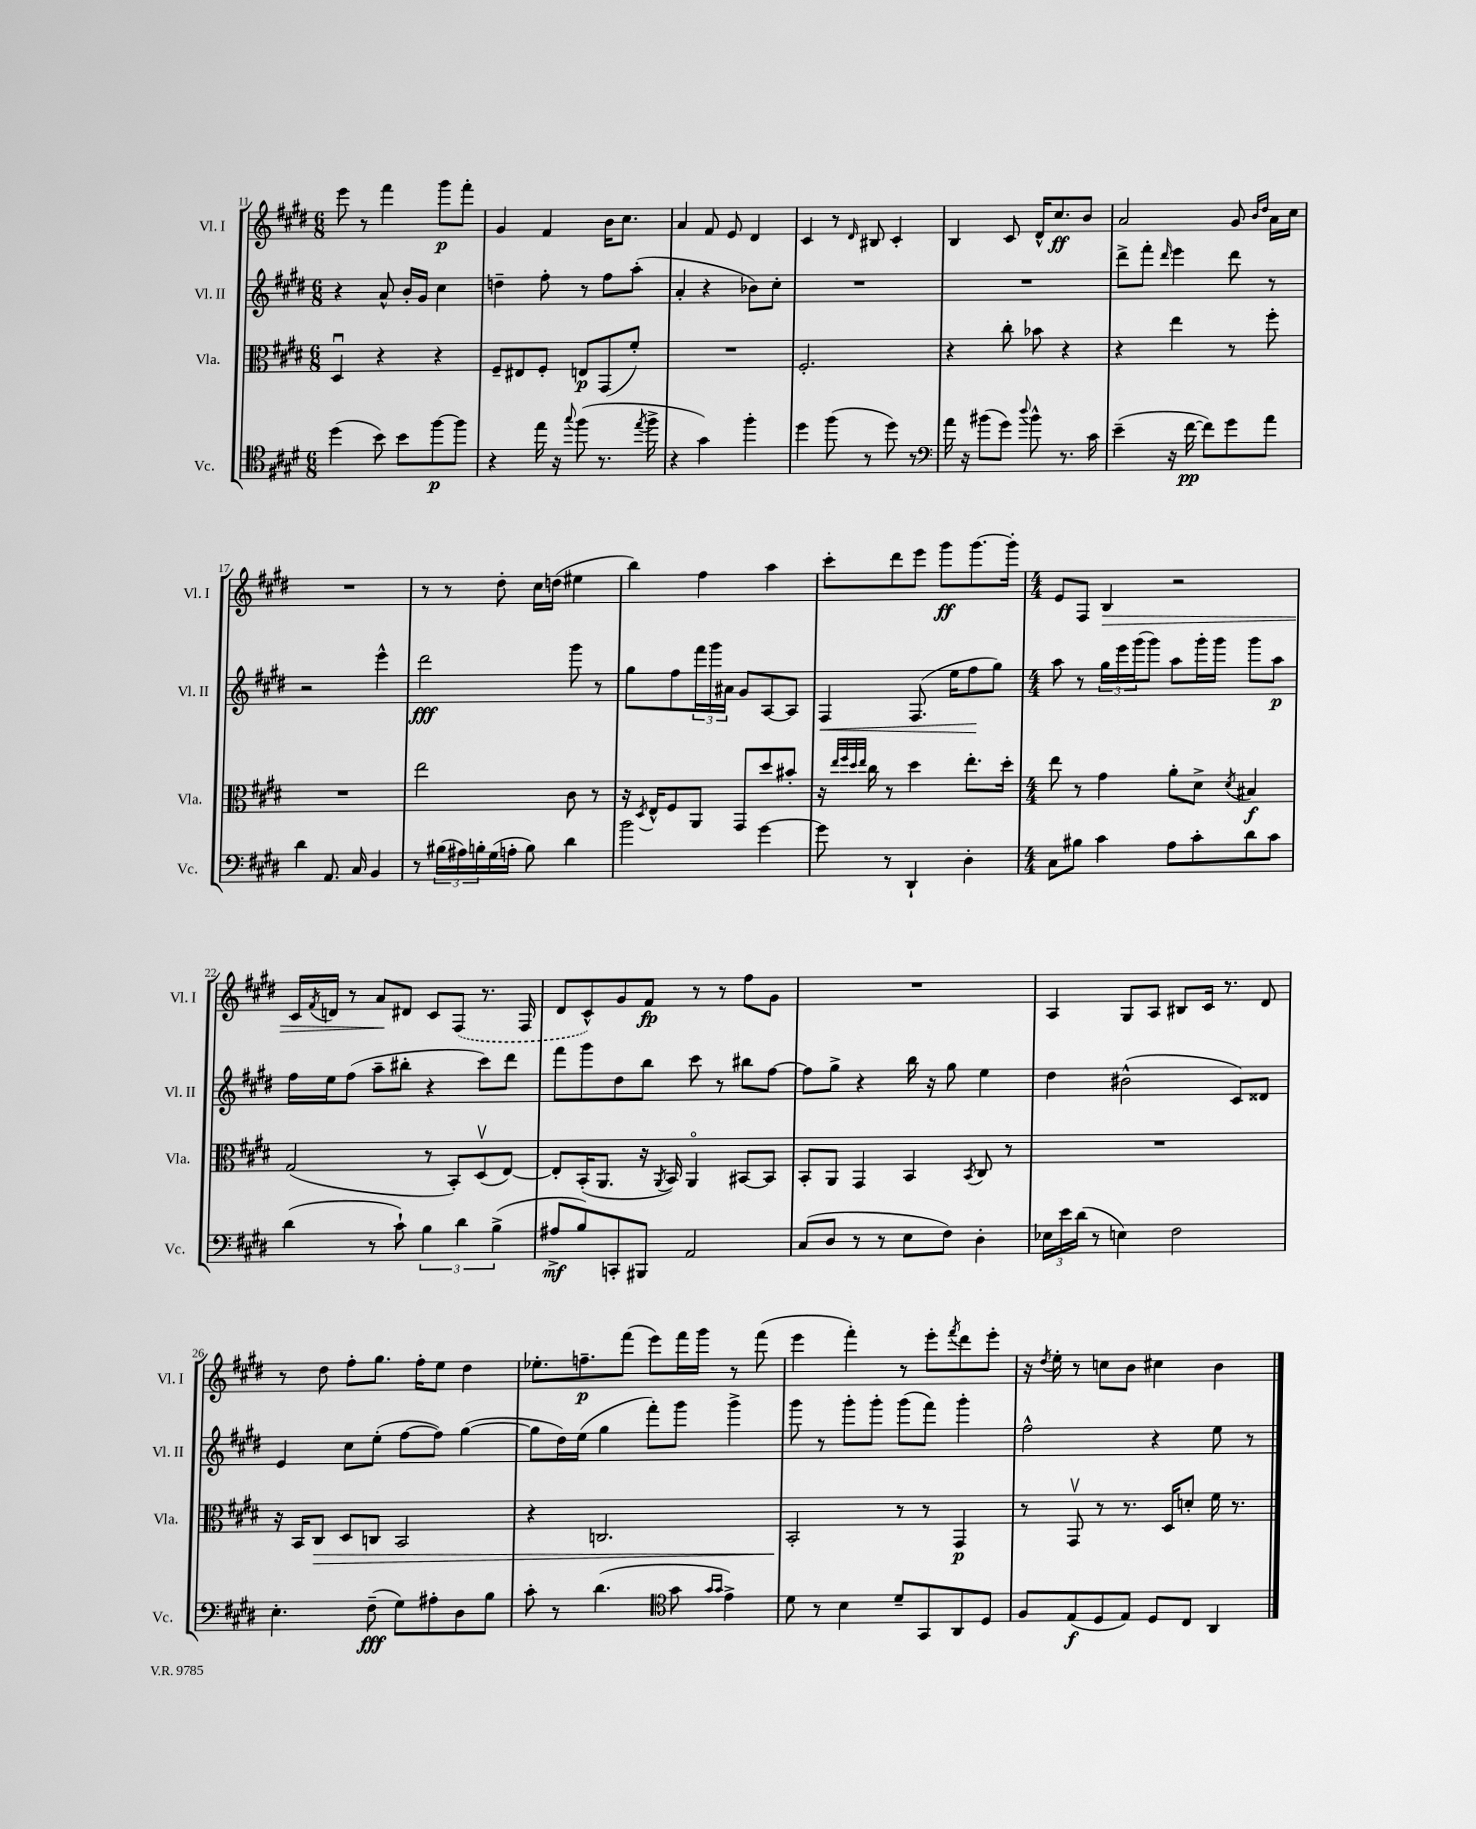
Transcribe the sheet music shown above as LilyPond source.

<<
\new StaffGroup <<
\new Staff = "s0" \with { instrumentName = "Vl. I" shortInstrumentName = "Vl. I" } {
    \clef treble \key e \major \numericTimeSignature \time 6/8
    e'''8 r8 fis'''4 gis'''8\p fis'''8-. |
    gis'4 fis'4 b'16 cis''8. |
    a'4 fis'8 e'8 dis'4 |
    cis'4 r8 \grace { dis'16 } bis8 cis'4-. |
    b4 cis'8 dis'16-^ cis''8.\ff b'8 |
    a'2 gis'8 \grace { b'16 dis''16 } a'16 cis''16 |
    R2. |
    r8 r8 dis''8-. cis''16 d''16( eis''4 |
    b''4) fis''4 a''4 |
    cis'''8-. dis'''8 e'''8 gis'''8\ff gis'''8.~ gis'''16-. |
    \numericTimeSignature \time 4/4 e'8 fis8 b4\> r2 |
    cis'16 \acciaccatura { fis'8 } d'16 r8 a'8\! dis'8 cis'8 \once \slurDashed fis8( r8. fis16 |
    dis'8 cis'8-^) gis'8 fis'8\fp r8 r8 fis''8 gis'8 |
    R1 |
    a4 gis8 a8 bis8 cis'16 r8. dis'8 |
    r8 dis''8 fis''8-. gis''8. fis''16-. e''8 dis''4 |
    ees''8.-. f''8.--\p fis'''8( e'''8) fis'''16 gis'''16 r8 fis'''8( |
    e'''4 fis'''4-.) r8 e'''8-. \acciaccatura { fis'''8 } dis'''8 e'''8-. |
    r16 \acciaccatura { dis''8 } e''16-. r8 c''8 b'8 cis''4 b'4 \bar "|." |
}
\new Staff = "s1" \with { instrumentName = "Vl. II" shortInstrumentName = "Vl. II" } {
    \clef treble \key e \major \numericTimeSignature \time 6/8
    r4 a'8-^ b'16-. gis'16 cis''4 |
    d''4-- fis''8-. r8 fis''8 a''8-.( |
    a'4-. r4 bes'8) cis''8-. |
    R2. |
    R2. |
    dis'''8-> fis'''8-. \grace { dis'''16 } e'''4 dis'''8 r8 |
    r2 e'''4-^ |
    dis'''2\fff gis'''8 r8 |
    gis''8 fis''8 \tuplet 3/2 { fis'''16 gis'''16 ais'16 } gis'8 a8~ a8 |
    fis4\< fis8.( e''16 fis''8\! gis''8) |
    \numericTimeSignature \time 4/4 a''8 r8 \tuplet 3/2 { gis''16 e'''16 gis'''16( } gis'''8) a''8 gis'''16-. gis'''16 gis'''8 a''8\p |
    fis''16 e''16 fis''8( a''8-- bis''8-. r4 cis'''8) dis'''8 |
    fis'''8 gis'''8 dis''8 b''8 cis'''8 r8 bis''8 fis''8~ |
    fis''8 gis''8-> r4 b''16 r16 gis''8 e''4 |
    dis''4 bis'2-^( cis'8) disis'8 |
    e'4 cis''8 e''8-.( fis''8~ fis''8) gis''4~( |
    gis''8 dis''16) e''16( gis''4 fis'''8-.) gis'''8 gis'''4-> |
    gis'''8 r8 gis'''8-. gis'''8-. gis'''8( fis'''8) gis'''4-. |
    fis''2-^ r4 e''8 r8 \bar "|." |
}
\new Staff = "s2" \with { instrumentName = "Vla." shortInstrumentName = "Vla." } {
    \clef alto \key e \major \numericTimeSignature \time 6/8
    dis4\downbow r4 r4 |
    fis8-- eis8 fis8-. e8\p gis,8( fis'8-.) |
    R2. |
    fis2.-. |
    r4 cis''8-. bes'8 r4 |
    r4 e''4 r8 fis''8-. |
    R2. |
    e''2 cis'8 r8 |
    r16 \acciaccatura { dis8 } e16-^ fis8 a,8 gis,8 dis''8 bis'8-. |
    r16 \grace { e''32 fis''32 dis''32 e''32 } cis''16 r8 dis''4 e''8.-. dis''16-. |
    \numericTimeSignature \time 4/4 e''8 r8 gis'4 a'8-. dis'8-> \acciaccatura { dis'8 } bis4\f |
    gis2( r8 b,8-.) dis8\upbow( e8~) |
    e8-. b,16-.( a,8. r16 \acciaccatura { a,8 } b,16) a,4\flageolet bis,8~ bis,8 |
    b,8-. a,8 gis,4 b,4 \acciaccatura { b,8 } cis8 r8 |
    R1 |
    r16 b,16 cis8\> dis8 c8 b,2 |
    r4 c2. |
    b,2-.\! r8 r8 gis,4\p |
    r8 gis,8\upbow r8 r8. dis16 d'8-. fis'16 r8. \bar "|." |
}
\new Staff = "s3" \with { instrumentName = "Vc." shortInstrumentName = "Vc." } {
    \clef tenor \key e \major \numericTimeSignature \time 6/8
    dis''4( b'8) b'8 fis''8~\p fis''8 |
    r4 e''16 r16 \appoggiatura { gis''8 } fis''8( r8. \acciaccatura { e''8 } fis''16-> |
    r4 gis'4) fis''4-. |
    dis''4 fis''8( r8 dis''8) r8 |
    \clef bass a'16 r16 bis'8( gis'8) \appoggiatura { dis''8 } bis'8-^ r8. cis'16 |
    e'4--( r16 fis'16~\pp fis'8) gis'8 a'8 |
    dis'4 a,8. cis16 b,4 |
    r8 \tuplet 3/2 { bis16( ais16) b16-. } gis16( a16-. b8) dis'4 |
    b'2 gis'4~ |
    gis'8 r8 dis,4-! dis4-. |
    \numericTimeSignature \time 4/4 cis8 bis8 cis'4 a8 cis'8-. dis'8 cis'8 |
    dis'4( r8 cis'8-!) \tuplet 3/2 { b4 dis'4 b4->( } |
    ais8->\mf b8) c,8-. bis,,8 a,2 |
    cis8( dis8 r8 r8 e8 fis8) dis4-. |
    \tuplet 3/2 { ees16 e'16 dis'16( } r8 e4) fis2 |
    e4.-. fis8--\fff( gis8) ais8-. dis8 b8 |
    cis'8-. r8 dis'4.( \clef tenor gis'8 \grace { gis'16 gis'16 } e'4->) |
    dis'8 r8 b4 dis'8-- gis,8 a,8 dis8 |
    fis8 e8\f( dis8 e8) dis8 cis8 a,4 \bar "|." |
}
>>
>>
\layout { \context { \Score currentBarNumber = #11 } }
